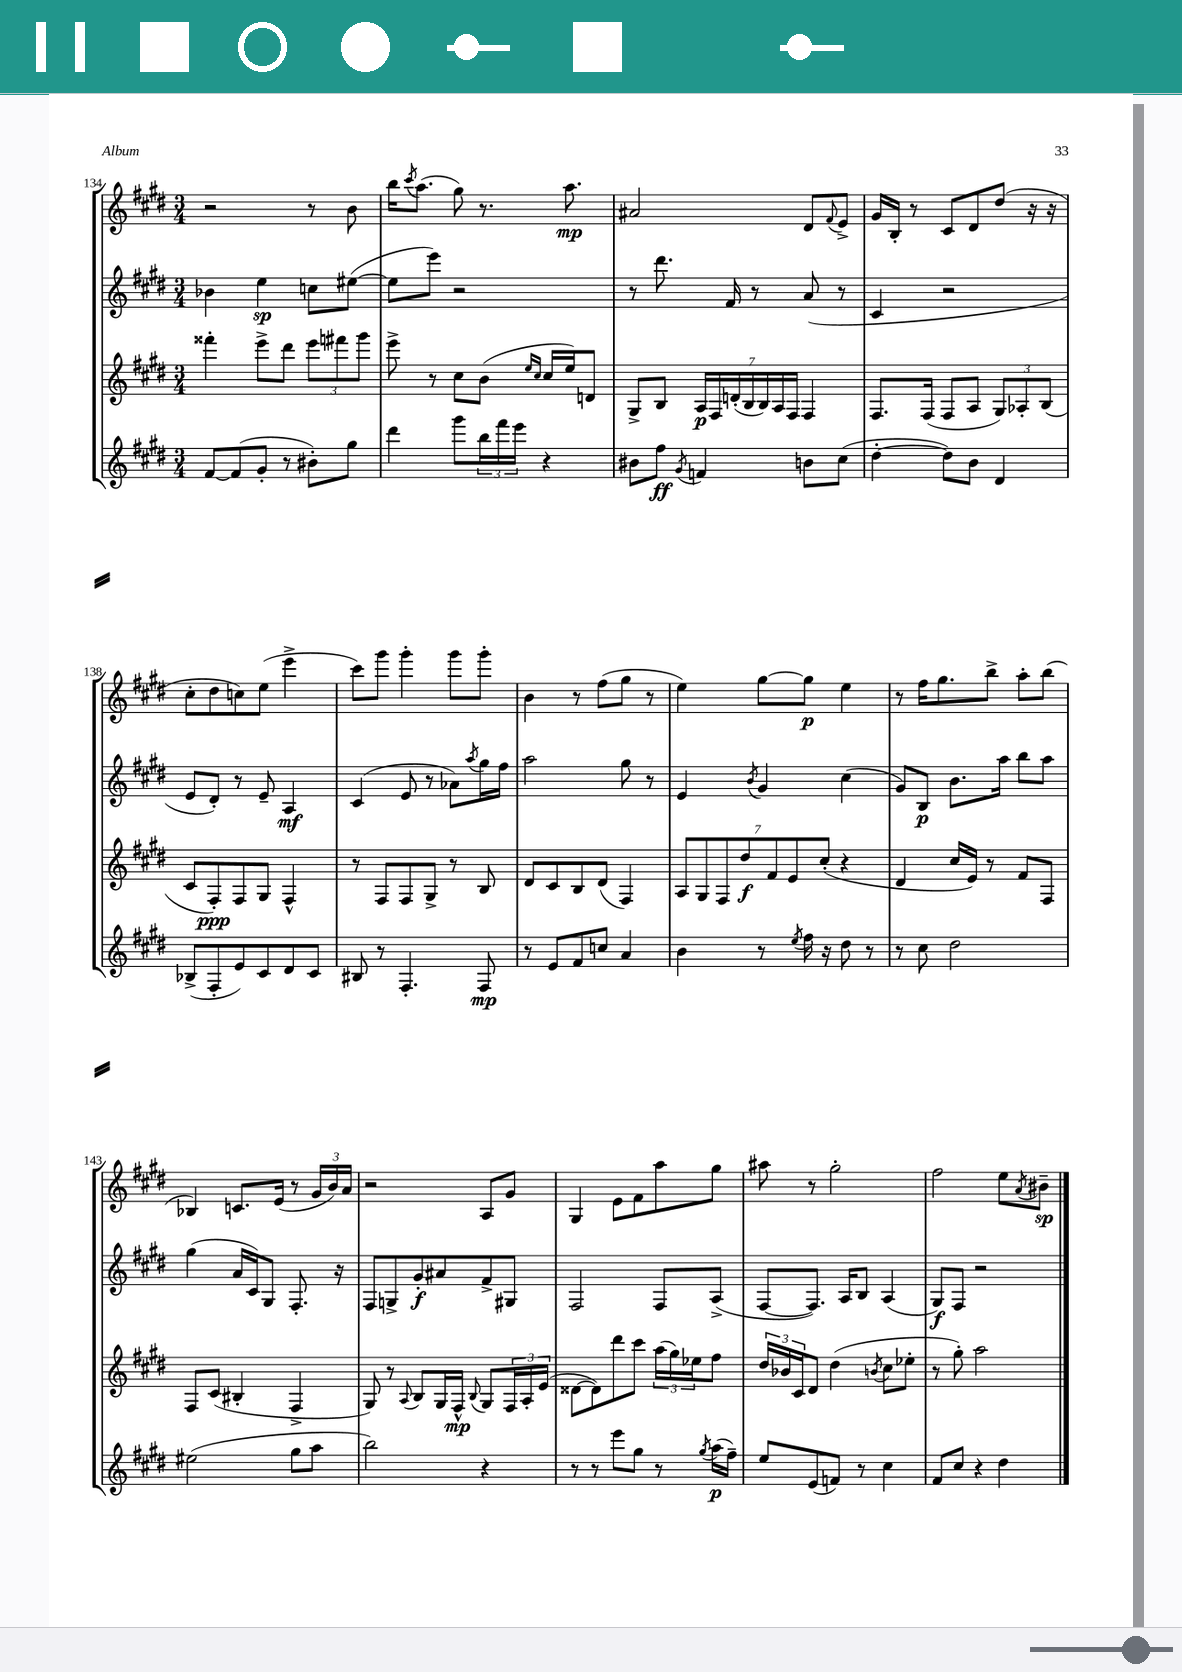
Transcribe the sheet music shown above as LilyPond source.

<<
\new StaffGroup <<
\new Staff = "s0" {
    \clef treble \key e \major \numericTimeSignature \time 3/4
    r2 r8 b'8 |
    b''16 \acciaccatura { cis'''8 } a''8.( gis''8) r8. a''8.\mp |
    ais'2 dis'8 \appoggiatura { fis'8 } e'8-> |
    gis'16 b16-. r8 cis'8 dis'8 dis''8( r16 r16 |
    cis''8-. dis''8 c''8) e''8( e'''4-> |
    cis'''8) gis'''8 gis'''4-. gis'''8 gis'''8-. |
    b'4 r8 fis''8( gis''8 r8 |
    e''4) gis''8~ gis''8\p e''4 |
    r8 fis''16 gis''8. b''8-> a''8-. b''8( |
    bes4) c'8. e'16( r8 \tuplet 3/2 { gis'16 b'16) a'16 } |
    r2 a8 gis'8 |
    gis4 e'8 fis'8 a''8 gis''8 |
    ais''8 r8 gis''2-. |
    fis''2 e''8 \acciaccatura { a'8 } bis'8--\sp \bar "|." |
}
\new Staff = "s1" {
    \clef treble \key e \major \numericTimeSignature \time 3/4
    bes'4 e''4\sp c''8 eis''8~( |
    eis''8 e'''8) r2 |
    r8 dis'''8. fis'16 r8 a'8( r8 |
    cis'4 r2 |
    e'8 dis'8-.) r8 e'8-- a4\mf |
    cis'4( e'8 r8 aes'8) \acciaccatura { a''8 } gis''16 fis''16 |
    a''2 gis''8 r8 |
    e'4 \acciaccatura { b'8 } gis'4 cis''4( |
    gis'8) b8\p b'8. a''16 b''8 a''8 |
    gis''4( a'16 cis'16) gis8 fis8.-. r16 |
    fis8 g8-> gis'8-.\f ais'8 fis'8-> gis8 |
    fis2 fis8 a8->( |
    fis8~ fis8.) a16 b8 a4( |
    gis8\f) fis8 r2 \bar "|." |
}
\new Staff = "s2" {
    \clef treble \key e \major \numericTimeSignature \time 3/4
    fisis'''4-. e'''8-> dis'''8 \tuplet 3/2 { e'''8 fis'''8 gis'''8 } |
    e'''8-> r8 cis''8 b'8( \grace { e''16 cis''16 } cis''16 e''16) d'8 |
    gis8-> b8 \tuplet 7/4 { a16\p fis16 d'16-.( b16 b16) a16 fis16 } fis4 |
    fis8. fis16( fis8 a8 \tuplet 3/2 { gis8) aes8-. b8( } |
    cis'8 fis8-.\ppp) fis8 gis8 fis4-^ |
    r8 fis8 fis8 gis8-> r8 b8 |
    dis'8 cis'8 b8 dis'8( fis4) |
    \tuplet 7/4 { a8 gis8 fis8 dis''8\f fis'8 e'8 cis''8-.( } r4 |
    dis'4 cis''16 e'16) r8 fis'8 fis8 |
    fis8 cis'8( bis4-. fis4-> |
    gis8) r8 \appoggiatura { a8 } b8 gis16 fis16-^\mp \appoggiatura { b8 } gis8 \tuplet 3/2 { fis16 a16-. e'16( } |
    disis'8~ disis'8) dis'''8 cis'''8 \tuplet 3/2 { a''16( gis''16) ees''16 } fis''8 |
    \tuplet 3/2 { dis''16 bes'16 cis'16 } dis'8 dis''4( \acciaccatura { b'8 } cis''8 ees''8-. |
    r8 gis''8-.) a''2 \bar "|." |
}
\new Staff = "s3" {
    \clef treble \key e \major \numericTimeSignature \time 3/4
    fis'8~ fis'8( gis'8-. r8 bis'8-.) gis''8 |
    dis'''4 gis'''8 \tuplet 3/2 { b''16 fis'''16 e'''16 } r4 |
    bis'8 fis''8\ff \acciaccatura { gis'8 } f'4 b'8 cis''8( |
    dis''4~-. dis''8) b'8 dis'4 |
    bes8->( fis8-. e'8) cis'8 dis'8 cis'8 |
    bis8 r8 fis4.-. fis8\mp |
    r8 e'8 fis'8 c''8 a'4 |
    b'4 r8 \acciaccatura { e''8 } fis''16 r16 dis''8 r8 |
    r8 cis''8 dis''2 |
    eis''2( gis''8 a''8 |
    b''2) r4 |
    r8 r8 e'''8 gis''8 r8 \acciaccatura { gis''8 } a''16\p( fis''16--) |
    e''8 e'8( f'8) r8 cis''4 |
    fis'8 cis''8 r4 dis''4 \bar "|." |
}
>>
>>
\layout { \context { \Score currentBarNumber = #134 } }
